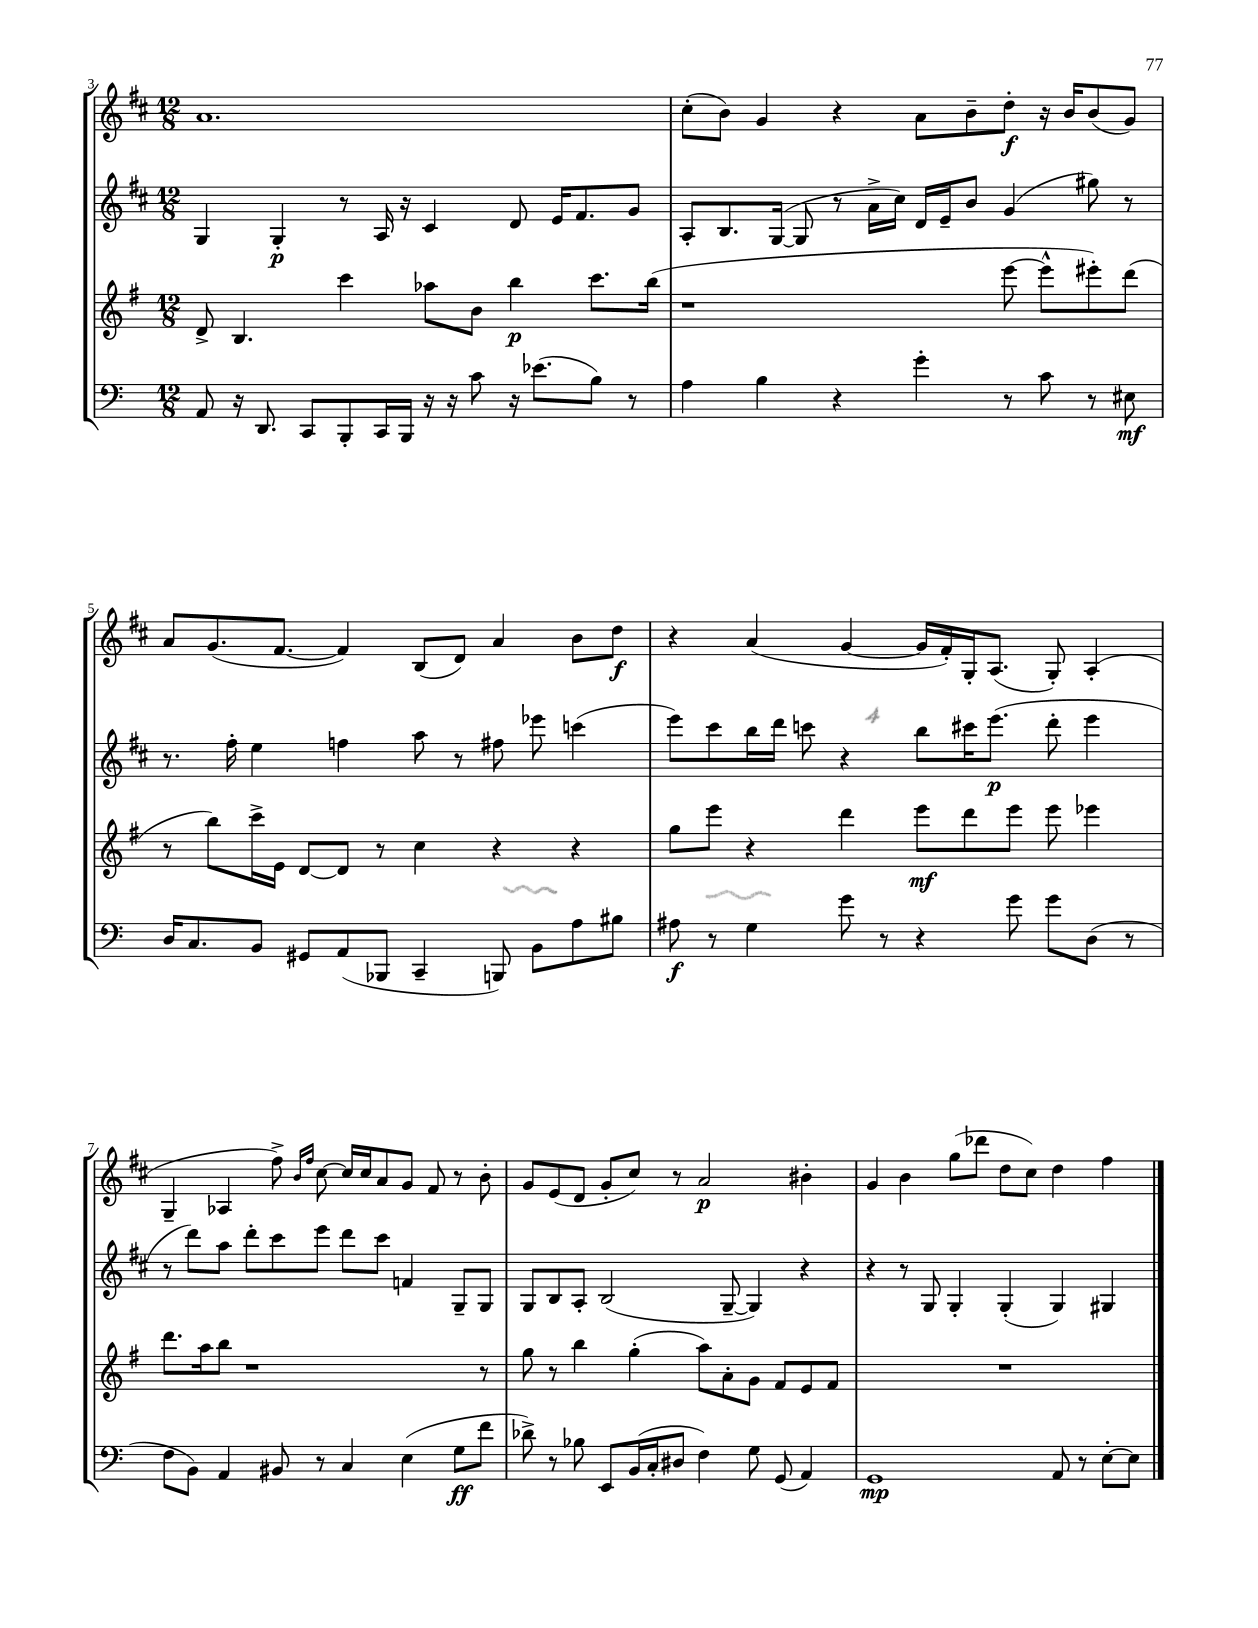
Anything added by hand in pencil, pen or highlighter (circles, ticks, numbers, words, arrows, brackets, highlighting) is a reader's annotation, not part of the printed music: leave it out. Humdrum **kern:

**kern	**kern	**kern	**kern
*staff4	*staff3	*staff2	*staff1
*clefF4	*clefG2	*clefG2	*clefG2
*k[]	*k[f#]	*k[f#c#]	*k[f#c#]
*M12/8	*M12/8	*M12/8	*M12/8
8AA	8d^	4G	1.a
16r	4.B	.	.
8.DD	.	.	.
.	.	4G'	.
8CC	.	.	.
8BBB'	4ccc	8r	.
16CC	.	16A	.
16BBB	.	16r	.
16r	8aa-	4c#	.
16r	.	.	.
8c	8b	.	.
16r	4bb	8d	.
(8.e-	.	.	.
.	.	16e	.
.	.	8.f#	.
8B)	8.ccc	.	.
8r	.	8g	.
.	(16bb	.	.
=	=	=	=
4A	1r	8A'	(8cc#'
.	.	8.B	8b)
4B	.	.	4g
.	.	([16G	.
.	.	8G]	.
4r	.	8r	4r
.	.	16a^	.
.	.	16cc#)	.
4g'	.	16d	8a
.	.	16e~	.
.	.	8b	8b~
8r	[8eee	(4g	8dd'
8c	8eee^^]	.	16r
.	.	.	16b
8r	8eee#')	8gg#)	(8b
8E#	(8ddd	8r	8g)
=	=	=	=
16D	8r	8.r	8a
8.C	.	.	.
.	8bb)	.	(8.g
.	.	16ff#'	.
8BB	16ccc^	4ee	.
.	16e	.	[8.f#
8GG#	[8d	.	.
(8AA	8d]	4ff	4f#])
8BBB-	8r	.	.
4CC~	4cc	8aa	(8B
.	.	8r	8d)
8BBB)	4r	8ff#	4a
8BB	.	8eee-	.
8A	4r	(4ccc	8b
8B#	.	.	8dd
=	=	=	=
8A#	8gg	8eee)	4r
8r	8eee	8ccc#	.
4G	4r	16bb	(4a
.	.	16ddd	.
.	.	8ccc	.
8g	4ddd	4r	[4g
8r	.	.	.
4r	8eee	8bb	16g]
.	.	.	16f#')
.	8ddd	16ccc#	16G'
.	.	(8.eee	(8.A
8g	8eee	.	.
8g	8eee	8ddd'	8G')
(8D	4eee-	4eee	(4A'
8r	.	.	.
=	=	=	=
8F	8.ddd	8r	4G~
8BB)	.	8ddd)	.
.	16aa	.	.
4AA	8bb	8aa	4A-
.	1r	8ddd'	.
8BB#	.	8ccc#	8ff#^)
.	.	.	16qqb
.	.	.	16qqff#
8r	.	8eee	[8cc#
4C	.	8ddd	16cc#]
.	.	.	16cc#
.	.	8ccc#	8a
(4E	.	4f	8g
.	.	.	8f#
8G	.	8G~	8r
8f	8r	8G	8b'
=	=	=	=
8d-^)	8gg	8G	8g
8r	8r	8B	(8e
8B-	4bb	8A'	8d
8EE	.	(2B	8g'
(16BB	(4gg'	.	8cc#)
16C'	.	.	.
8D#	.	.	8r
4F)	8aa)	.	2a
.	8a'	[8G~	.
8G	8g	4G])	.
(8GG	8f#	.	.
4AA)	8e	4r	4b#'
.	8f#	.	.
=	=	=	=
1GG	1.r	4r	4g
.	.	8r	4b
.	.	8G	.
.	.	4G'	(8gg
.	.	.	8ddd-
.	.	(4G'	8dd
.	.	.	8cc#)
8AA	.	4G)	4dd
8r	.	.	.
[8E'	.	4G#	4ff#
8E]	.	.	.
==	==	==	==
*-	*-	*-	*-
